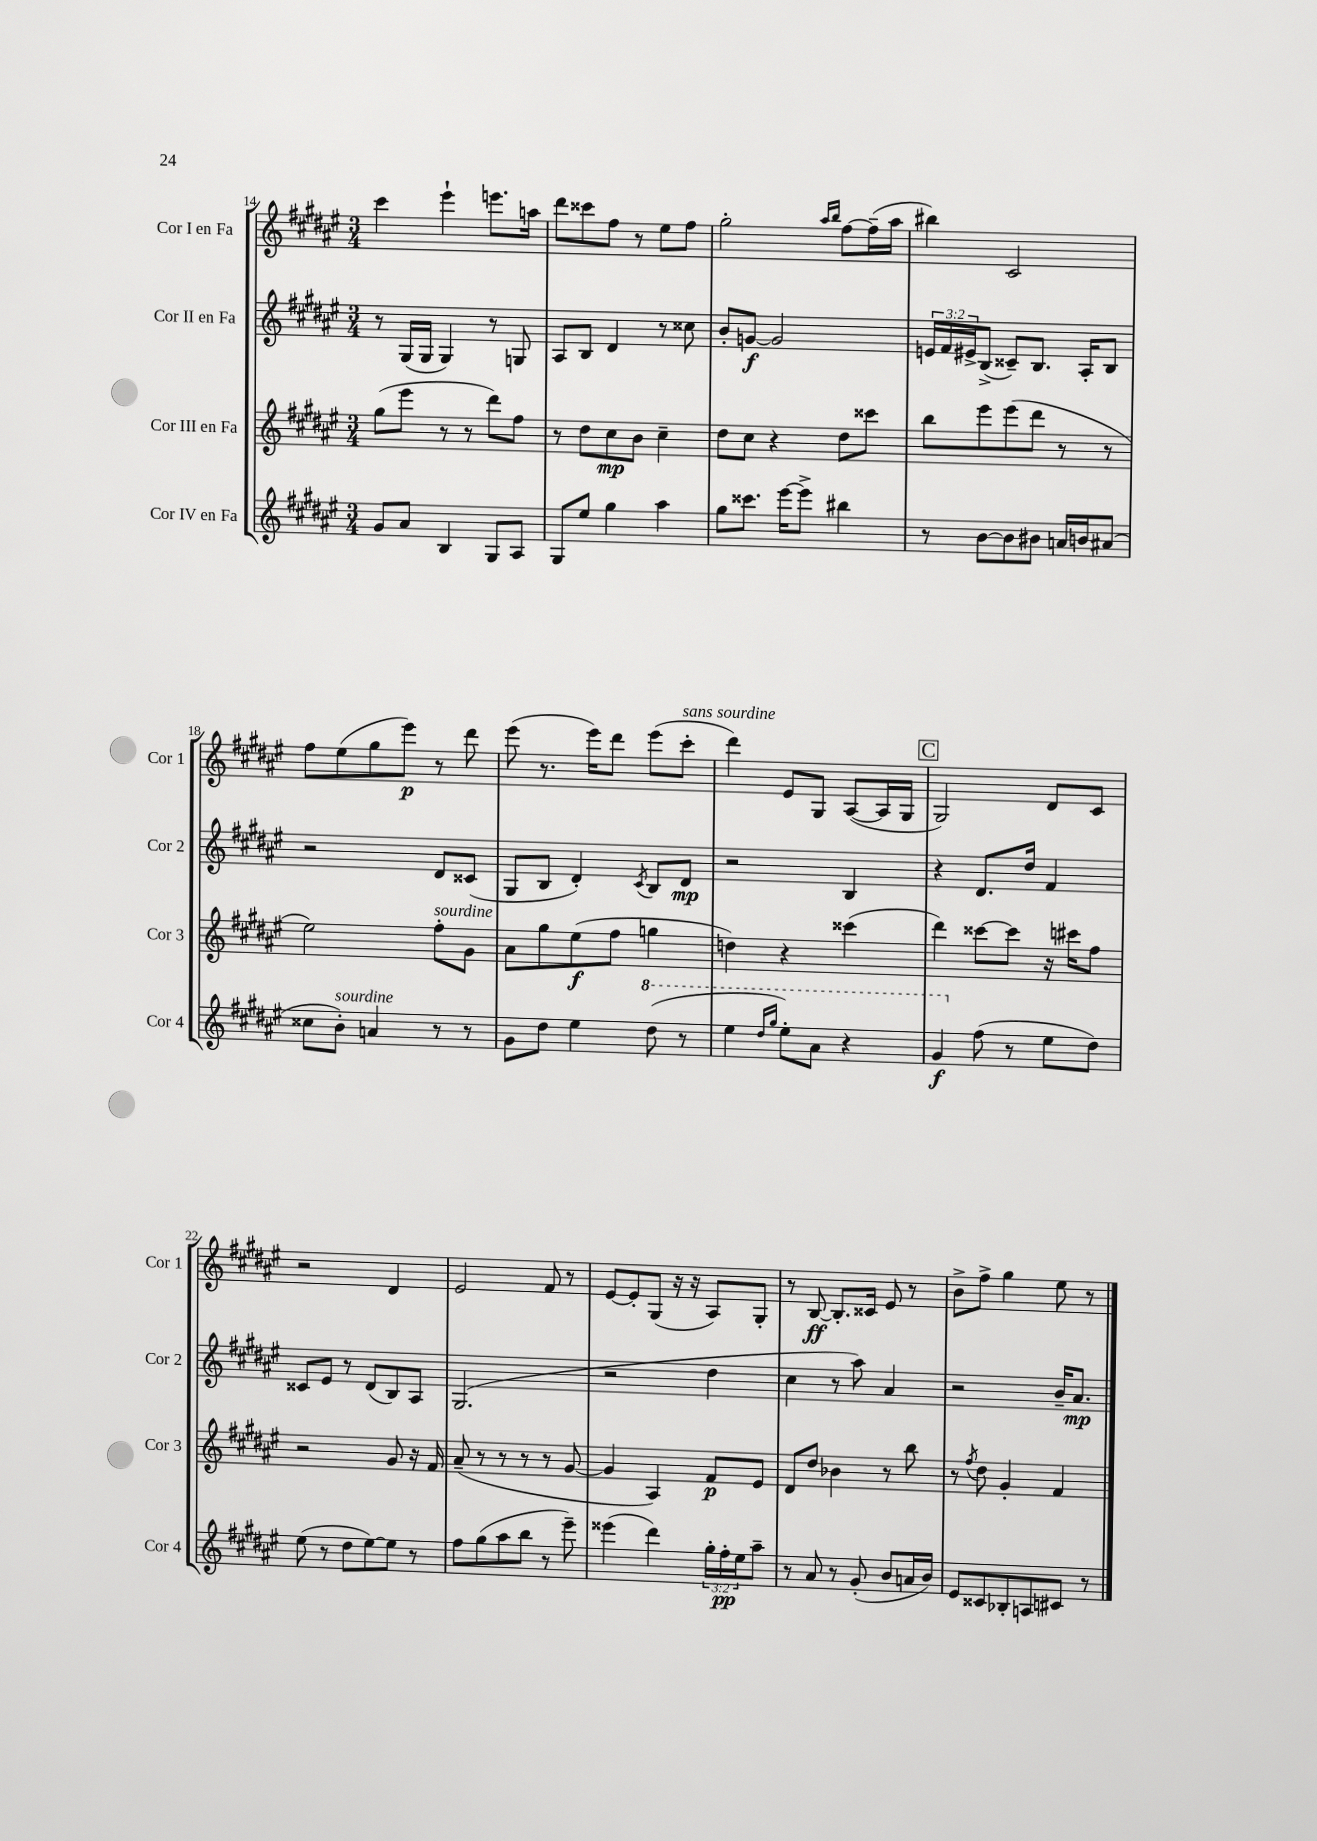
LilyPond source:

<<
\new StaffGroup <<
\new Staff = "s0" \with { instrumentName = "Cor I en Fa" shortInstrumentName = "Cor 1" } {
    \clef treble \key fis \major \numericTimeSignature \time 3/4
    cis'''4 eis'''4-! e'''8. a''16 |
    dis'''8 cisis'''8 fis''8 r8 eis''8 fis''8 |
    gis''2-. \grace { ais''16 b''16 } fis''8~ fis''16--( ais''16 |
    bis''4) cis'2 |
    fis''8 eis''8( gis''8 eis'''8\p) r8 dis'''8 |
    eis'''8( r8. eis'''16) dis'''8 eis'''8( cis'''8-.^\markup { \italic "sans sourdine" } |
    dis'''4) eis'8 gis8 ais8~( ais16 gis16 |
    \mark \markup { \box "C" } gis2) dis'8 cis'8 |
    r2 dis'4 |
    eis'2 fis'8 r8 |
    eis'8~ eis'8-. gis8( r16 r16 ais8) gis8-. |
    r8 b8~\ff b8.-. cisis'16 eis'8 r8 |
    b'8-> fis''8-> gis''4 eis''8 r8 \bar "|." |
}
\new Staff = "s1" \with { instrumentName = "Cor II en Fa" shortInstrumentName = "Cor 2" } {
    \clef treble \key fis \major \numericTimeSignature \time 3/4 \override Staff.TupletNumber.text = #tuplet-number::calc-fraction-text
    r8 gis16( gis16 gis4) r8 g8 |
    ais8 b8 dis'4 r8 cisis''8 |
    b'8-. g'8~\f g'2 |
    \tuplet 3/2 { e'16 fis'16 eis'16-> } b8->( cisis'8--) b8. ais16-. b8 |
    r2 dis'8 cisis'8( |
    gis8 b8 dis'4-.) \acciaccatura { cis'8 } b8 dis'8\mp |
    r2 b4 |
    \mark \markup { \box "C" } r4 dis'8. dis''16 fis'4 |
    cisis'8 eis'8 r8 dis'8( b8) ais8 |
    gis2.( |
    r2 dis''4 |
    cis''4 r8 ais''8) ais'4 |
    r2 b'16-- ais'8.\mp \bar "|." |
}
\new Staff = "s2" \with { instrumentName = "Cor III en Fa" shortInstrumentName = "Cor 3" } {
    \clef treble \key fis \major \numericTimeSignature \time 3/4
    gis''8( eis'''8 r8 r8 dis'''8) fis''8 |
    r8 dis''8 cis''8\mp b'8 cis''4-- |
    dis''8 cis''8 r4 dis''8 cisis'''8 |
    b''8 eis'''8 eis'''8( dis'''8 r8 r8 |
    eis''2) fis''8-.^\markup { \italic "sourdine" } gis'8 |
    ais'8 gis''8 eis''8\f( fis''8 g''4 |
    d''4) r4 cisis'''4( |
    \mark \markup { \box "C" } dis'''4) cisis'''8~ cisis'''8 r16 cis'''16 fis''8 |
    r2 gis'8 r16 fis'16 |
    ais'8--( r8 r8 r8 r8 gis'8~ |
    gis'4 ais4) fis'8\p eis'8 |
    dis'8 dis''8 bes'4 r8 b''8 |
    r8 \acciaccatura { fis''8 } dis''8 gis'4-. fis'4 \bar "|." |
}
\new Staff = "s3" \with { instrumentName = "Cor IV en Fa" shortInstrumentName = "Cor 4" } {
    \clef treble \key fis \major \numericTimeSignature \time 3/4 \override Staff.TupletNumber.text = #tuplet-number::calc-fraction-text
    gis'8 ais'8 b4 gis8 ais8 |
    gis8 eis''8 gis''4 ais''4 |
    gis''8 cisis'''8. eis'''16~ eis'''8-> bis''4 |
    r8 b'8~ b'8 bis'8 a'16 b'16 ais'8( |
    cisis''8 b'8-.^\markup { \italic "sourdine" }) a'4 r8 r8 |
    gis'8 dis''8 eis''4 \ottava #1 dis'''8( r8 |
    eis'''4 \grace { dis'''16 gis'''16 } eis'''8-.) ais''8 r4 |
    \mark \markup { \box "C" } gis''4\f \ottava #0 fis''8( r8 eis''8 dis''8) |
    eis''8( r8 dis''8 eis''8~) eis''8 r8 |
    fis''8 gis''8( ais''8 b''8 r8 eis'''8--) |
    eisis'''4( dis'''4) \tuplet 3/2 { gis''16-. fis''16-.\pp eis''16 } ais''8-- |
    r8 ais'8 r8 gis'8-.( b'8 a'16 b'16) |
    eis'8 cisis'8 bes8-. a8 cis'8 r8 \bar "|." |
}
>>
>>
\layout { \context { \Score currentBarNumber = #14 } }
